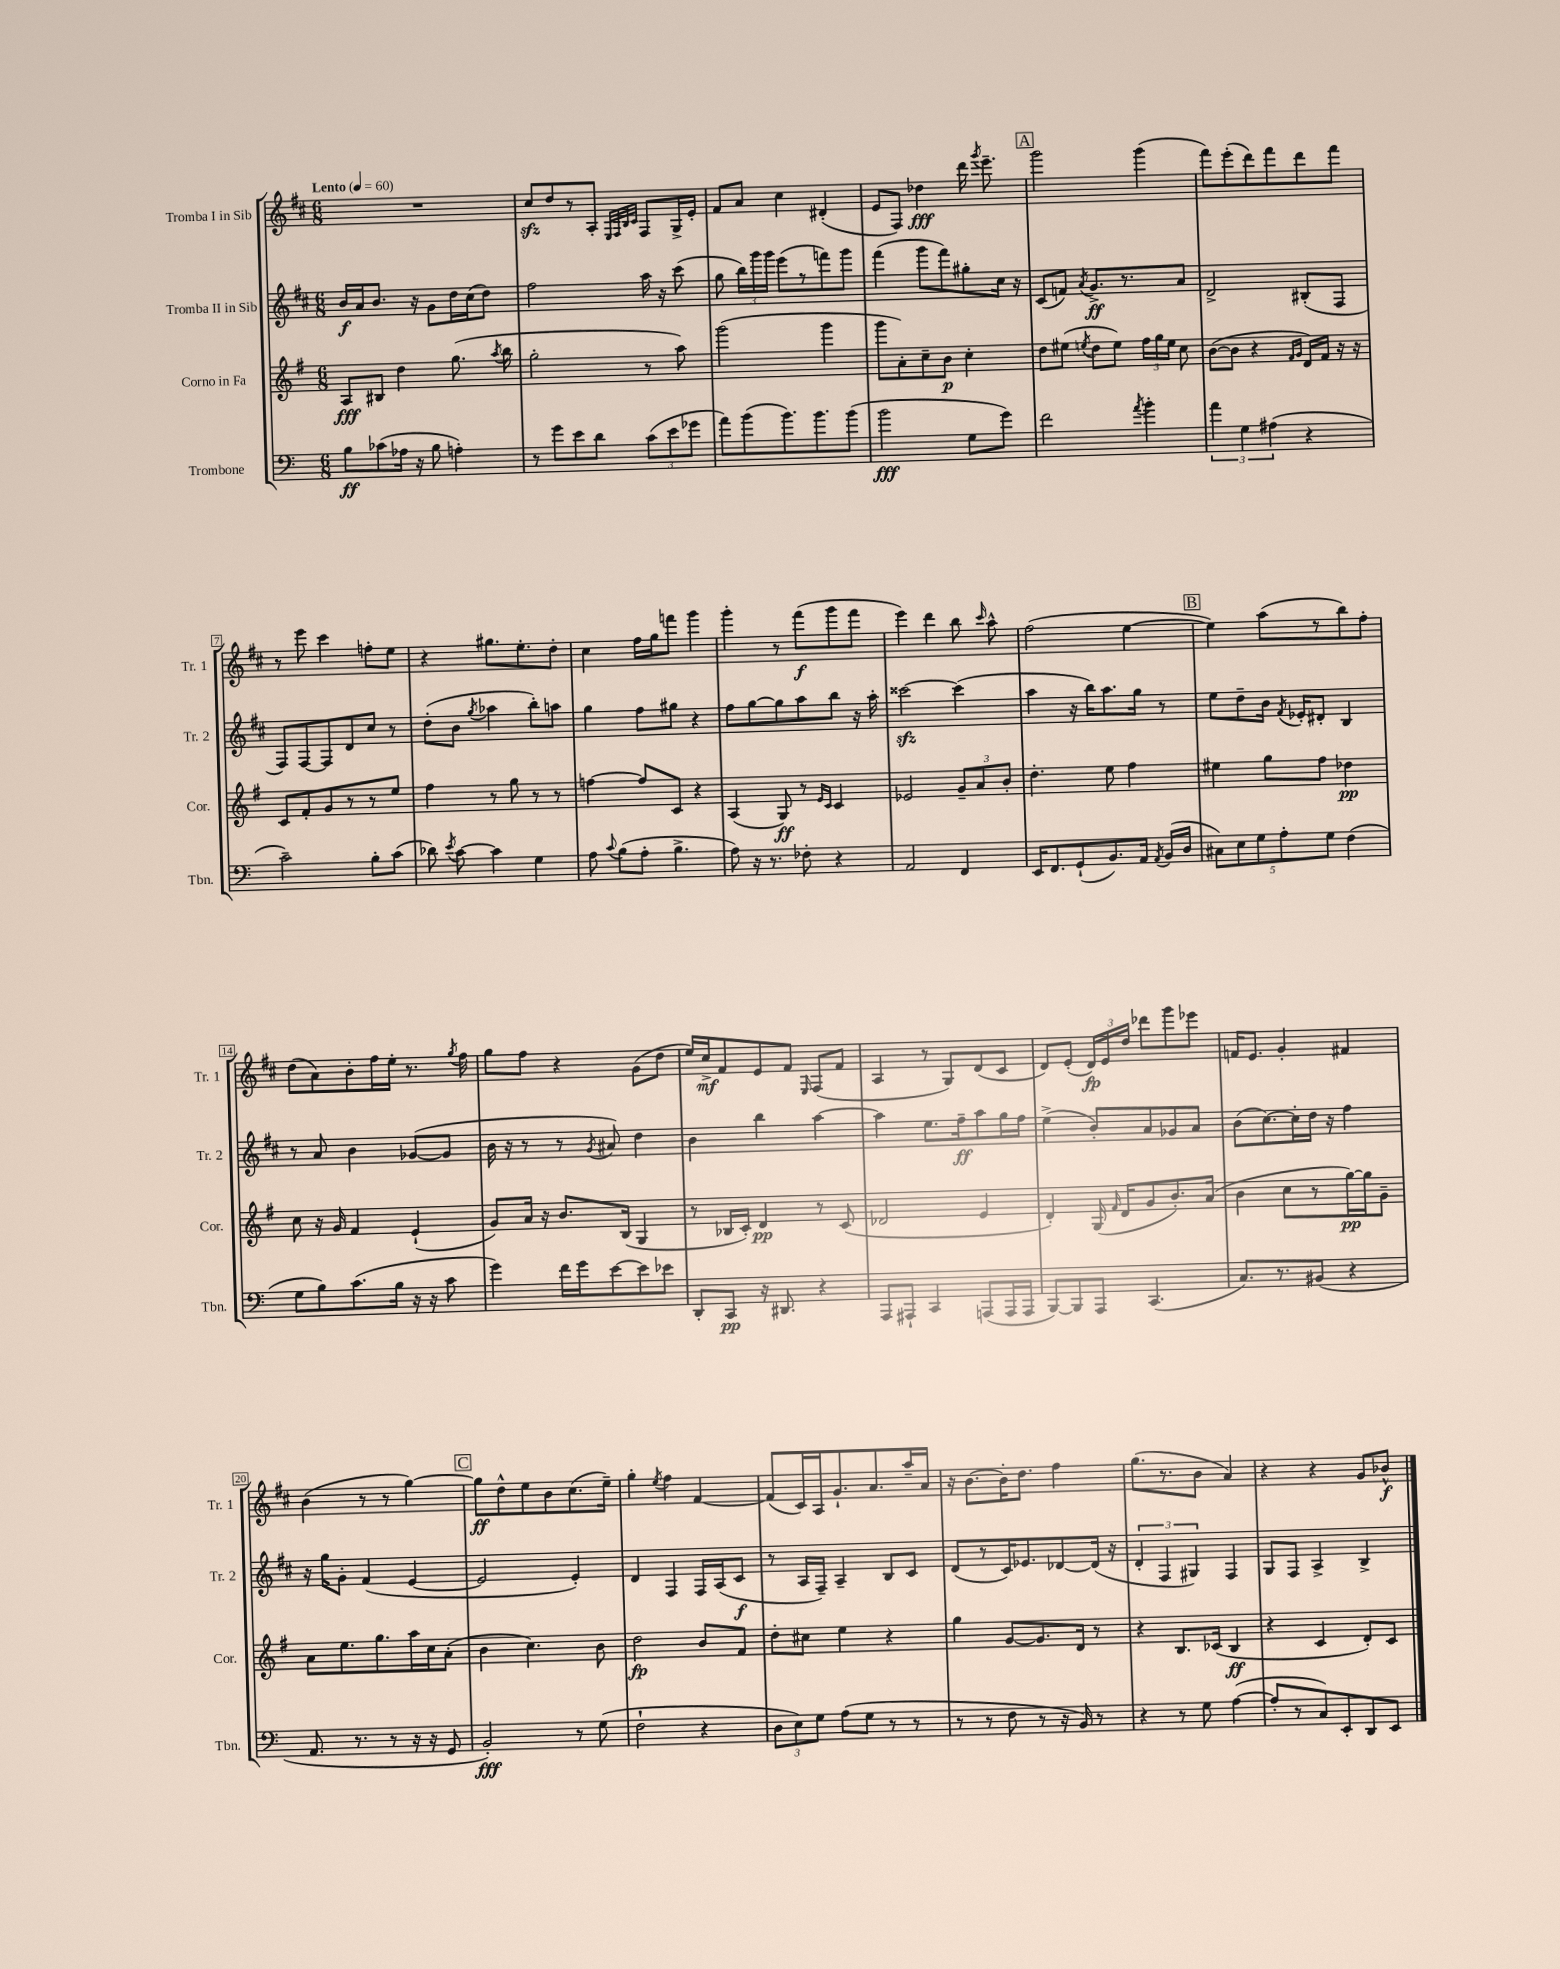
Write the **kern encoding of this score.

**kern	**kern	**kern	**kern
*staff4	*staff3	*staff2	*staff1
*clefF4	*clefG2	*clefG2	*clefG2
*k[]	*k[f#]	*k[f#c#]	*k[f#c#]
*M6/8	*M6/8	*M6/8	*M6/8
*MM60	*MM60	*MM60	*MM60
8B	8A	16b	2.r
.	.	16a	.
(8c-	8B#	8.b	.
16A-	4dd	.	.
16r	.	16r	.
8B	.	8g	.
4A')	(8.gg	16dd	.
.	.	(16cc#	.
.	.	8dd)	.
.	8qaa	.	.
.	16bb	.	.
=	=	=	=
8r	2gg'	2ff#	8cc#
8g	.	.	8dd
8e	.	.	8r
8d	.	.	8A'
.	.	.	32qqE
.	.	.	32qqF#
.	.	.	32qqB
.	.	.	32qqc#
(12c	8r	16aa	8F#
.	.	16r	.
12e	.	.	.
.	8aa)	(8ccc#	16G^
12g-	.	.	.
.	.	.	16e'
=	=	=	=
8a)	(2ggg	8gg	8f#
(8b	.	24bb)	8a
.	.	24ggg	.
.	.	24ggg	.
8.b)	.	(8eee	4cc#
.	.	8r	.
8.b	.	.	.
.	4ggg	8fff)	(4d#'
(8b	.	8ggg	.
=	=	=	=
2b	8ggg	(4fff#	8e
.	8a')	.	8F#)
.	8cc~	8ggg	4dd-
.	8b	8fff#)	.
8G	4cc'	8gg#'	16ddd
.	.	.	8qggg
.	.	.	8.eee~
8g)	.	16cc#	.
.	.	16r	.
=	=	=	=
2f	8dd	(8c#	2ggg
.	(8ee#	8f)	.
.	8qee	8qa	.
.	8dd	8.g^	.
.	8ee)	.	.
.	.	8.r	.
8qa	.	.	.
4b'	24ff#	.	(4ggg
.	24gg	.	.
.	24ee	.	.
.	8cc	8a	.
=	=	=	=
6a	([8b	2d^	8fff#)
.	8b]	.	(8eee'
6G	.	.	.
.	4r	.	8ddd)
(6A#	.	.	.
.	.	.	8fff#
.	16qqf#	.	.
.	16qqg	.	.
4r	16d)	(8B#'	8ddd
.	16f#	.	.
.	16r	8F#	8fff#
.	16r	.	.
=	=	=	=
2c~)	8c	8F#)	8r
.	8f#'	[8F#	8eee
.	8g	8F#]	4ccc#
.	8r	8d	.
8B'	8r	8cc#	8ff'
(8c	8ee	8r	8ee
=	=	=	=
8d-)	4ff#	(8dd'	4r
8qe	.	.	.
[8c	.	8b	.
.	.	8qgg	.
4c]	8r	4aa-	8.gg#
.	8gg	.	.
.	.	.	8.ee'
4G	8r	8bb')	.
.	8r	8aa	8dd'
=	=	=	=
8A	[4ff	4gg	4cc#
8qqc	.	.	.
(8B	.	.	.
8A'	8ff]	8ff#	16ff#
.	.	.	16gg
4.B^	8c	8gg#	8fff
.	4r	4r	4ggg
=	=	=	=
8A)	(4A	8ff#	4ggg'
16r	.	[8gg	.
8.r	.	.	.
.	8G)	8gg]	8r
8F-'	8r	8aa	(8fff#
.	16qqe	.	.
.	16qqc	.	.
4r	4c	8bb	8ggg
.	.	16r	8fff#
.	.	16aa'	.
=	=	=	=
2AA	2e-	[2ccc##	4eee)
.	.	.	4ddd
4FF	12g~	(4ccc##]	8bb
.	12a	.	.
.	.	.	16qqccc#
.	.	.	8aa^^
.	12b'	.	.
=	=	=	=
16EE	4.dd'	4aa	(2ff#
8.FF	.	.	.
(8GG`	.	16r	.
.	.	16bb)	.
8.BB)	8ee	8.aa	.
.	4ff#	.	[4ee
16AA	.	16gg	.
8qAA	.	.	.
(16BB	.	8r	.
16D	.	.	.
=	=	=	=
10C#)	4ee#	8ee	4ee])
10E	.	.	.
.	.	8dd~	.
10G	.	.	.
.	8gg	16b	(8aa
10A'	.	.	.
.	.	8qf#	.
.	.	16e-'	.
.	8ff#	8d#'	8r
10G	.	.	.
(4F	4dd-	4B	8bb)
.	.	.	8ff#'
=	=	=	=
8G	8cc	8r	(8dd
8B)	16r	8a	8a)
.	16g	.	.
(8.c	4f#	4b	8b'
.	.	.	16ff#
16B	.	.	16ee'
16r	(4e`	([8g-	8.r
16r	.	.	.
8c	.	8g-]	.
.	.	.	8qgg
.	.	.	16ff#
=	=	=	=
4g)	8g)	16b	8gg
.	.	16r	.
.	16a	8r	8ff#
.	16r	.	.
16f	8.b	8r	4r
16g	.	.	.
.	.	8qg	.
[8e	.	8a#)	.
.	(16B	.	.
8e]	4G	4dd	(8g
8e-	.	.	8dd
=	=	=	=
8DD'	8r	4b	16ee)
.	.	.	16cc#^
8CC	16B-	.	8f#
.	16c')	.	.
16r	4d	4bb	8e
8.DD#	.	.	.
.	.	.	8f#
.	.	.	16qqE
4r	8r	[4aa	(8F#
.	(8c	.	8f#
=	=	=	=
8AAA	2d-	4aa]	4A
8AAA#`	.	.	.
4CC	.	8.ee	8r
.	.	.	8G)
.	.	16ff#~	.
(8AAA	4e	8aa	(8d
16AAA	.	16gg	8c#
16AAA	.	16ff#	.
=	=	=	=
[8BBB)	4d')	(4ee^	8d)
8BBB]	.	.	(8e'
8AAA	(16G	8b')	24d)
.	.	.	24e
.	16qqf#	.	.
.	16d	.	.
.	.	.	24dd
(4.CC	8g	8a	8ddd-
.	8.b')	8g-	8ggg
.	.	8a	8eee-
.	(16a	.	.
=	=	=	=
8.C)	4b	(8b	16f
.	.	.	8.e
.	.	[8.cc#)	.
8.r	.	.	.
.	8cc	.	4g'
.	.	16cc#']	.
(8BB#	8r	16dd	.
.	.	16r	.
4r	[16gg)	4ff#	4f#
.	16gg]	.	.
.	8g~	.	.
=	=	=	=
8.AA	8a	16r	(4b
.	.	16gg	.
.	8.ee	8g'	.
8.r	.	.	.
.	.	(4f#	8r
.	8.gg	.	.
8r	.	.	8r
16r	16aa	[4e	[4gg)
16r	16cc	.	.
8GG	(8a'	.	.
=	=	=	=
2BB')	4b	2e]	8gg]
.	.	.	8dd^^
.	4.cc)	.	8ee
.	.	.	8b
8r	.	4e')	(8.cc#
(8G	8b	.	.
.	.	.	16ee~)
=	=	=	=
2F`	2dd	4d	4gg'
.	.	.	8qee
.	.	4F#	4ff#
4r	8b	16F#	[4f#
.	.	(16A	.
.	8f#	8c#	.
=	=	=	=
12D	8dd'	8r	(8f#]
12E)	.	.	.
.	8cc#	16A	16c#)
12G	.	.	.
.	.	16F#~)	16A
(8A	4ee	4A~	8.g`
8G	.	.	.
.	.	.	8.a
8r	4r	8B	.
8r	.	8c#	16aa~
.	.	.	16a
=	=	=	=
8r	4gg	(8d	16r
.	.	.	[8.b
8r	.	8r	.
8F	[8g	16c#)	16b']
.	.	8.e-	8.dd
8r	8.g]	.	.
16r	.	[8d-	4ff#
16BB)	16d	.	.
8r	8r	(16d-]	.
.	.	16r	.
=	=	=	=
4r	4r	6d'	(8.gg
.	.	6F#	.
.	.	.	8.r
8r	8.B	.	.
.	.	6G#)	.
8G	.	.	8b
.	(16c-	.	.
([4A	4B	4F#	4a)
=	=	=	=
8A']	4r	8G	4r
8r	.	8F#	.
8C)	4c	4A^	4r
8EE'	.	.	.
8DD	8d')	4B^	8g
8EE	8c	.	8b-^^
==	==	==	==
*-	*-	*-	*-
